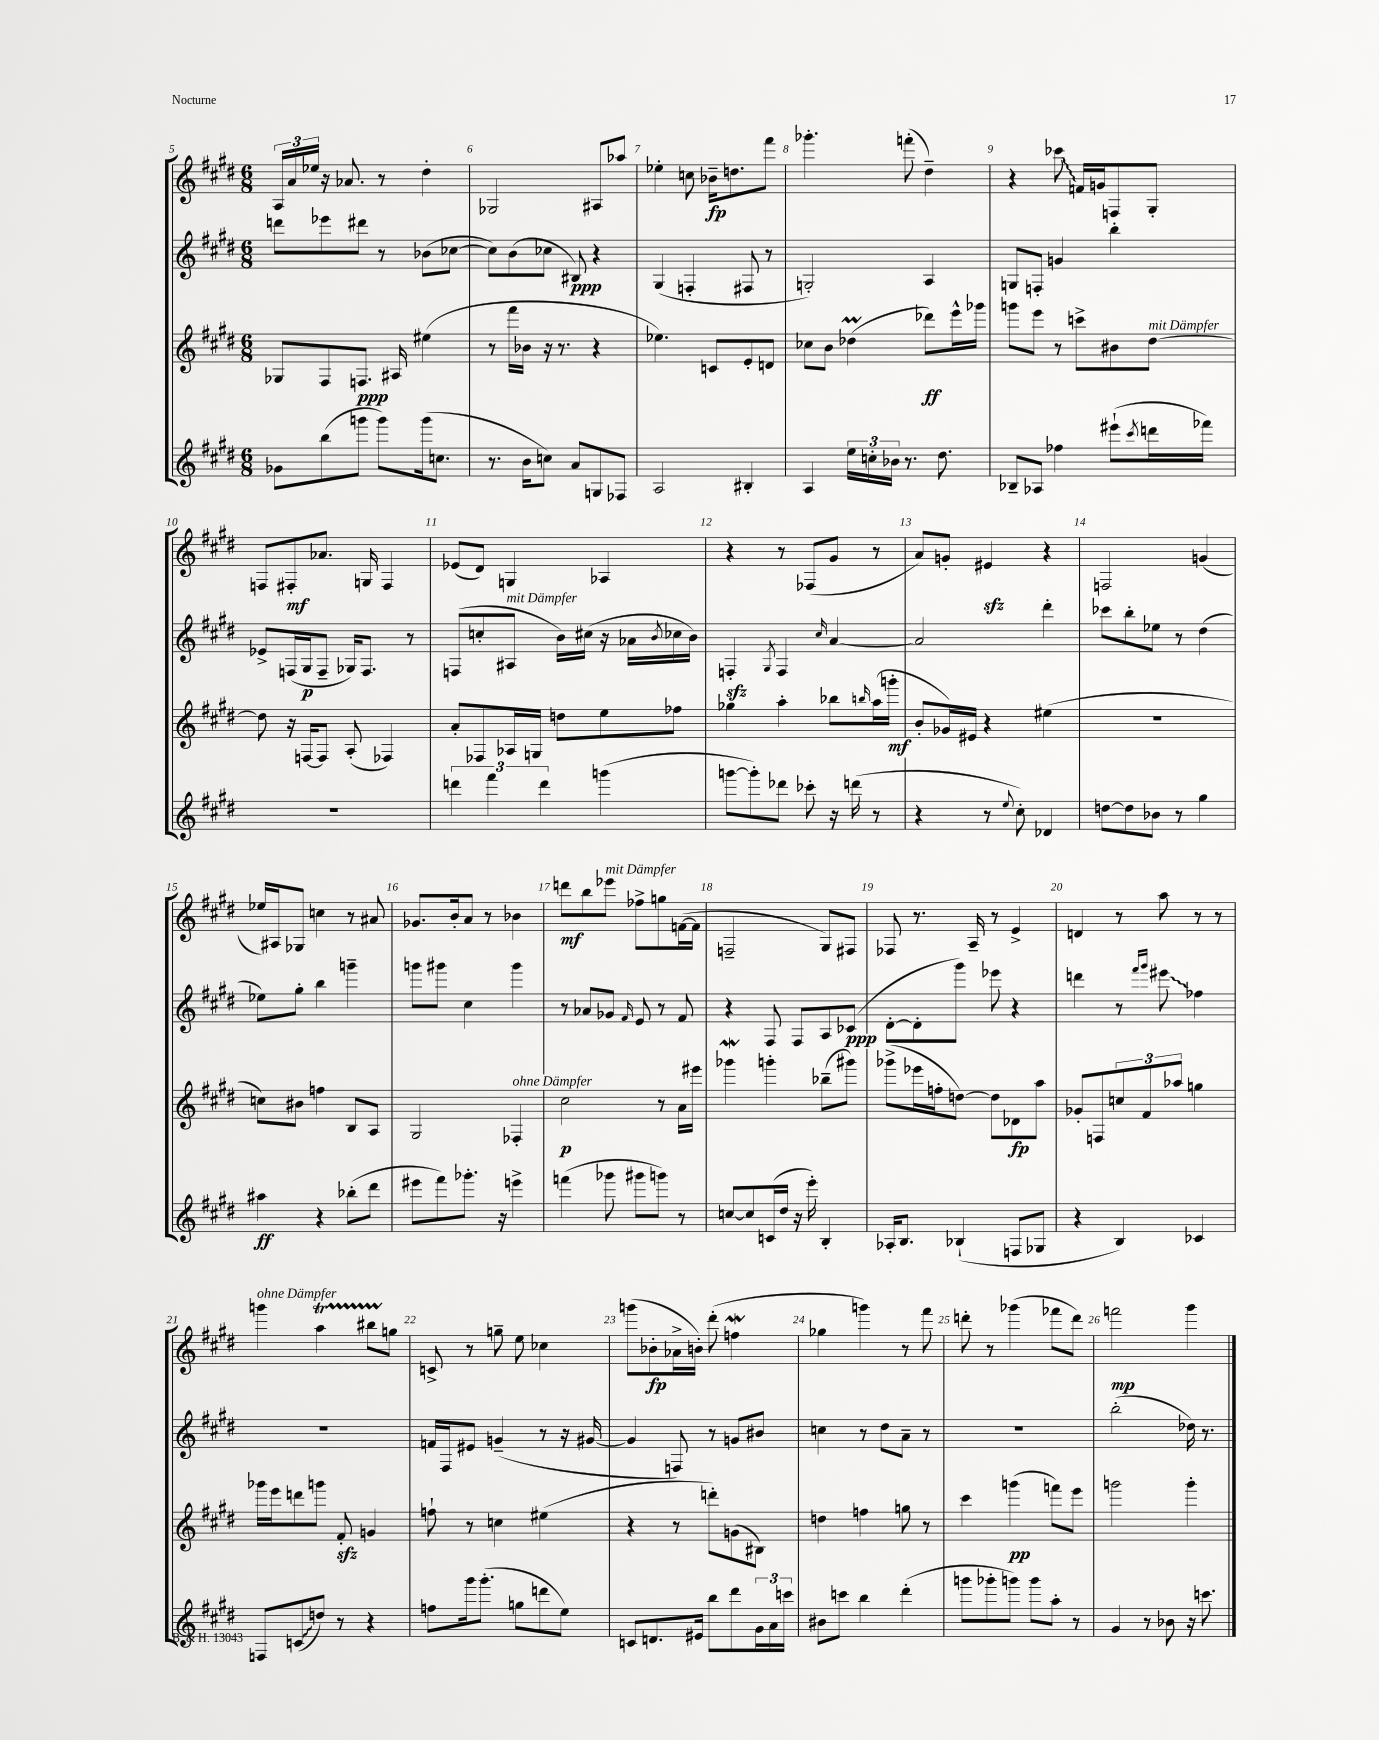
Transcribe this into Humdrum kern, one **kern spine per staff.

**kern	**kern	**kern	**kern
*staff4	*staff3	*staff2	*staff1
*clefG2	*clefG2	*clefG2	*clefG2
*k[f#c#g#d#]	*k[f#c#g#d#]	*k[f#c#g#d#]	*k[f#c#g#d#]
*M6/8	*M6/8	*M6/8	*M6/8
8g-	8G-	8ddd	24A
.	.	.	24a
.	.	.	24ee-
(8bb	8F#	8eee-	16r
.	.	.	8.a-
8ggg	8.F	8ddd#	.
8ggg)	.	8r	8r
.	16A#	.	.
(16ggg	(4ee#	(8b-	4dd#'
8.cc	.	.	.
.	.	[8cc-	.
=	=	=	=
8.r	8r	8cc-])	2G-
.	16fff#	(8b	.
16b	16b-	.	.
8cc)	16r	8cc-	.
.	8.r	.	.
8a	.	8B#)	.
8G	4r	4r	8A#
8F-	.	.	8aa-
=	=	=	=
2A	4.ee-)	(4G#	4ee-'
.	.	4F'	8cc
.	8c	.	16b-~
.	.	.	8.dd
4B#'	8e'	8F#	.
.	8d	8r	8fff#
=	=	=	=
4A	8cc-	2G')	4.ggg-'
.	8b	.	.
24ee	(4dd-	.	.
24cc'	.	.	.
24b-	.	.	.
8.r	.	.	(8fff'
.	8ddd-)	4A	4dd#~)
8.dd#	.	.	.
.	16eee^^	.	.
.	16ggg-	.	.
=	=	=	=
8B-~	8ggg	8G	4r
8A-	8eee	8F'	.
4ff-	8r	4g	8ccc-
.	8ccc^	.	16f
.	.	.	16g
(8eee#`	8b#	4bb'	8F
8qccc#	.	.	.
16ddd	[8dd#	.	8G#'
16fff-)	.	.	.
=	=	=	=
2.r	8dd#]	8e-^	8F
.	16r	(16F	8F#'
.	[16F	16G#	.
.	8F]	8F~	8.a-
.	(8A'	16G-)	.
.	.	8.F	16G
.	4F-)	.	4F#
.	.	8r	.
=	=	=	=
6ddd	8a'	(8F	(8e-
.	8F-	8cc'	8d#)
6fff#	.	.	.
.	16A-	8A#	4G
.	16G	.	.
6ddd	.	.	.
.	8dd	16b)	.
.	.	(16cc#	.
(4ggg	8ee	16r	4A-
.	.	16a-	.
.	.	8qb	.
.	8ff-	16cc-	.
.	.	16b)	.
=	=	=	=
[8ggg	4gg-	4F'	4r
8ggg'])	.	.	.
.	.	8qG#	.
8ddd-	4aa'	4F	8r
8ccc-'	.	.	(8F-
.	.	16qqcc#	.
16r	8bb-	[4a	8g#
(16ddd	.	.	.
.	16qqbb	.	.
8r	(16aa	.	8r
.	16ggg'	.	.
=	=	=	=
4r	8b'	2a]	8a)
.	16g-)	.	8g'
.	16e#	.	.
8r	4r	.	4e#
8qqee	.	.	.
8cc#')	.	.	.
4d-	(4ee#	4ddd#'	4r
=	=	=	=
[8dd	2.r	8ccc-	2F
8dd]	.	8bb'	.
8b-	.	8ee-	.
8r	.	8r	.
4gg#	.	(4dd#	(4g
=	=	=	=
4aa#	8cc)	8ee-)	16ee-)
.	.	.	16A#
.	8b#	8gg#'	8G-
4r	4ff	4bb	4cc
(8bb-'	8B	4ggg~	8r
8ddd#	8A	.	8a#
=	=	=	=
8eee#	2G#	8ggg	8.g-
8fff#)	.	8ggg#	.
.	.	.	16b'
8.ggg-'	.	4cc#	8a
.	.	.	8r
16r	.	.	.
4eee^	4F-'	4ggg#	4b-
=	=	=	=
(4fff	2cc#	8r	8ddd
.	.	8a-	8bb
8ggg-	.	8g-	8eee-
.	.	16qqf#	.
8ggg#	.	8e	8ff-^
8ggg)	8r	8r	8gg
8r	16a	8f#	([16f
.	16eee#	.	16f]
=	=	=	=
[8cc	4ggg-	4r	2F~
8cc]	.	.	.
(16c	4ggg'	8F#	.
16dd#	.	.	.
16r	.	8F#	.
16eee')	.	.	.
4B'	(8bb-~	8A	8G#)
.	8ggg#)	(8c-	8F#
=	=	=	=
16A-'	(8ggg-^	[8d#'	8F-
8.B	.	.	.
.	16eee-	8d#']	8.r
.	16ff'	.	.
(4B-`	[8dd)	8ggg#)	.
.	.	.	16A~
.	8dd]	8eee-	8r
8F	8d-	4r	4e^
8G-	8aa	.	.
=	=	=	=
4r	8g-'	4ddd	4d
.	8F	.	.
4B)	12cc	8r	8r
.	12f#	.	.
.	.	16qqfff#	.
.	.	16qqggg#	.
.	.	8eee#	8aa
.	12aa-	.	.
4c-	4gg	4ff-	8r
.	.	.	8r
=	=	=	=
8F	16ggg-	2.r	4ggg
.	16eee	.	.
(8c	8ddd	.	.
8dd)	8ggg	.	4aa
8r	8f#'	.	.
4r	4g	.	8bb#
.	.	.	8gg
=	=	=	=
8ff	8ff`	16f	8c^
.	.	16F#	.
16ggg#	8r	8e#	8r
(8.ggg#'	.	.	.
.	4cc	(4g~	8gg~
8gg	.	.	8ee
8ddd	(4ee#	8r	4cc-
8ee)	.	16r	.
.	.	[16g#	.
=	=	=	=
8c	4r	4g#]	(8ggg
8.d	.	.	8b-'
.	8r	8F)	16a-^
16e#	.	.	16b')
8bb	8ddd')	8r	(8ddd#'
8ddd#	(8g	8g	4ff
24g#	8B#)	8b#	.
24a	.	.	.
24ccc	.	.	.
=	=	=	=
8b#	4dd	4cc	4gg-
8ccc	.	.	.
4bb	4ff	8r	4ggg)
.	.	8dd#	.
(4ddd#'	8gg	8a~	8r
.	8r	8r	8fff#
=	=	=	=
8ggg	4ccc#	2.r	8ddd'
8ggg-'	.	.	8r
8ggg)	(4ggg	.	(4ggg-
8ggg	.	.	.
8aa'	8fff)	.	8fff-
8r	8eee	.	8ddd)
=	=	=	=
4g#	2ggg	(2bb'	2fff
8r	.	.	.
8b-	.	.	.
16r	4ggg'	16dd-)	4ggg#
8.ccc	.	8.r	.
==	==	==	==
*-	*-	*-	*-
